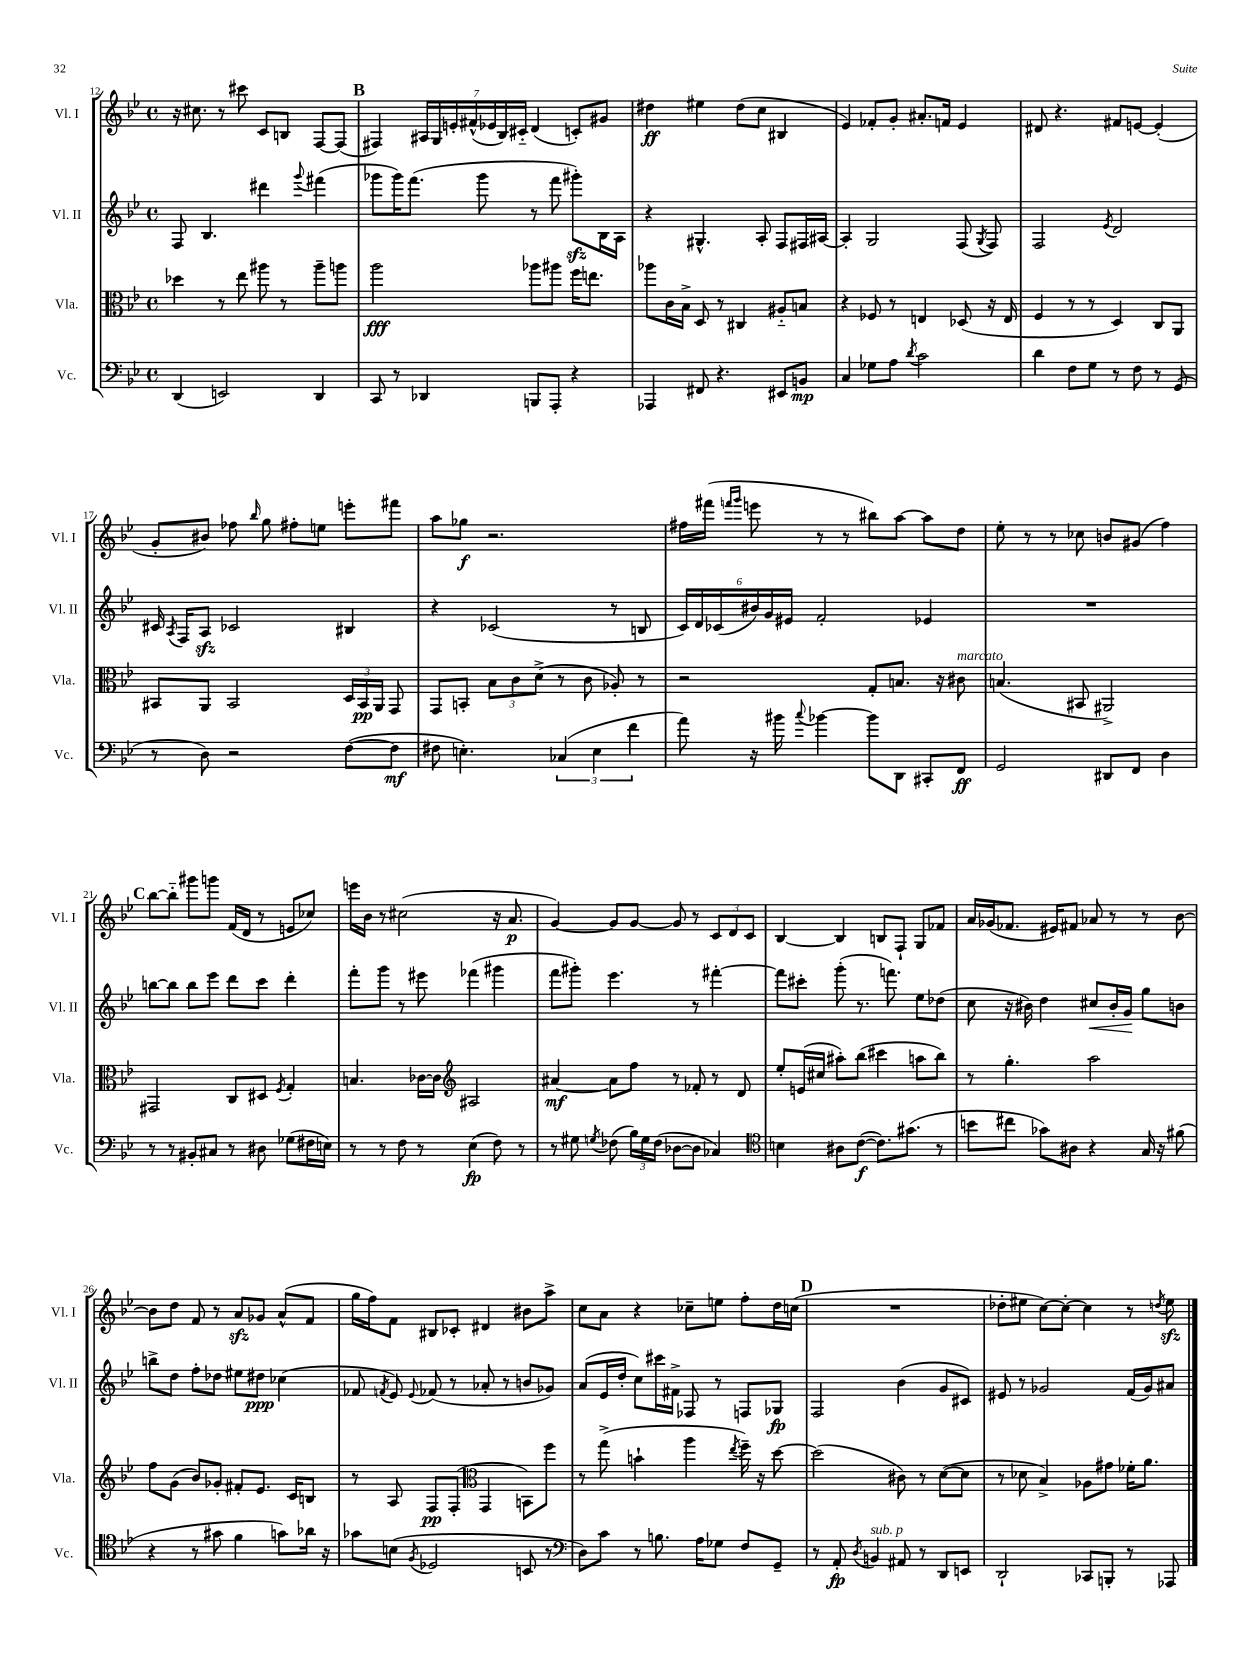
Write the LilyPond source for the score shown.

<<
\new StaffGroup <<
\new Staff = "s0" \with { instrumentName = "Vl. I" shortInstrumentName = "Vl. I" } {
    \clef treble \key bes \major \defaultTimeSignature \time 4/4
    \autoBeamOff r16 cis''8. r8 cis'''8 c'8[ b8] f8[~ f8]( |
    \mark \markup { \bold "B" } fis4) \tuplet 7/4 { ais16[ g16 e'16-. fis'16-^( ees'16 bes16) cis'16]-_ } d'4( c'8[-.) gis'8] |
    dis''4\ff eis''4 dis''8[( c''8] bis4 |
    ees'4) fes'8[-. g'8]-. ais'8.[-. f'16] ees'4 |
    dis'8 r4. fis'8[ e'8]~ e'4-.( |
    g'8[-. bis'8]) fes''8 \grace { bes''16 } g''8 fis''8[-. e''8] e'''8[-. fis'''8] |
    a''8[ ges''8]\f r2. |
    fis''16[ fis'''16]( \grace { f'''16[ g'''16] } e'''8 r8 r8 bis''8[) a''8]~ a''8[ d''8] |
    ees''8-. r8 r8 ces''8 b'8[ gis'8]( f''4) |
    \mark \markup { \bold "C" } bes''8[~ bes''8]-_ gis'''8[ g'''8] f'16[( d'16] r8 e'8[ ces''8]) |
    e'''16[ bes'16] r8 cis''2( r16 a'8.\p |
    g'4~) g'8[ g'8]~ g'8 r8 \tuplet 3/2 { c'8[ d'8 c'8] } |
    bes4~ bes4 b8[ f8]-! g8[ fes'8] |
    a'16[ ges'16( fes'8.] eis'16[) fis'8] aes'8 r8 r8 bes'8~ |
    bes'8[ d''8] f'8 r8 a'8[\sfz ges'8] a'8[-^( f'8] |
    g''16[ f''16) f'8] bis8[ ces'8]-. dis'4 bis'8[ a''8]-> |
    c''8[ a'8] r4 ces''8[-- e''8] f''8[-. d''16 c''16]( |
    \mark \markup { \bold "D" } R1 |
    des''8[-. eis''8] c''8[~) c''8]~-. c''4 r8 \acciaccatura { d''8 } eis''8\sfz \bar "|." |
}
\new Staff = "s1" \with { instrumentName = "Vl. II" shortInstrumentName = "Vl. II" } {
    \clef treble \key bes \major \defaultTimeSignature \time 4/4
    \autoBeamOff f8 bes4. dis'''4 \appoggiatura { g'''8 } fis'''4( |
    \mark \markup { \bold "B" } ges'''8[ ges'''16) f'''8.]( ges'''8 r8 f'''8 gis'''8[-.\sfz) bes16 a16] |
    r4 gis4.-^ a8-. f8[ fis16 ais16]~ |
    ais4-. g2 f8( \acciaccatura { g8 } f8) |
    f2 \acciaccatura { ees'8 } d'2 |
    cis'16 \acciaccatura { a8 } f16[ a8]\sfz ces'2 bis4 |
    r4 ces'2( r8 b8 |
    \tuplet 6/4 { c'16[) d'16 ces'16( bis'16) g'16 eis'16] } f'2-. ees'4 |
    R1 |
    \mark \markup { \bold "C" } b''8[~ b''8] b''8[ ees'''8] d'''8[ c'''8] d'''4-. |
    f'''8[-. g'''8] r8 eis'''8 fes'''4( gis'''4 |
    f'''8[ gis'''8]-.) ees'''4. r8 fis'''4~-. |
    fis'''8[ cis'''8]-. g'''8-.( r8. f'''8.) ees''8[ des''8]( |
    c''8 r16 bis'16) d''4 cis''8[\< bis'16-. g'16]\! g''8[ b'8] |
    b''8[-> d''8] f''8[-. des''8] eis''8[ dis''8]\ppp ces''4( |
    fes'8 \acciaccatura { f'8 } ees'8) \appoggiatura { ees'8 } fes'8( r8 aes'8-. r8 b'8[ ges'8]) |
    a'8[( ees'16 d''16]-. c''8[) cis'''16 fis'16]-> fes8 r8 f8[ ges8]\fp |
    \mark \markup { \bold "D" } f2 bes'4( g'8[ cis'8]) |
    eis'8 r8 ges'2 f'16[( ges'16) ais'8] \bar "|." |
}
\new Staff = "s2" \with { instrumentName = "Vla." shortInstrumentName = "Vla." } {
    \clef alto \key bes \major \defaultTimeSignature \time 4/4
    \autoBeamOff des''4 r8 ees''8 ais''8 r8 ais''8[-- a''8] |
    \mark \markup { \bold "B" } a''2\fff aes''8[ ais''8] f''16[ e''8.] |
    aes''8[ c'16 bes16]-> d8 r8 cis4 ais8[-_ b8] |
    r4 fes8 r8 e4 des8( r16 e16 |
    f4 r8 r8 d4) c8[ a,8] |
    bis,8[ a,8] bis,2 \tuplet 3/2 { d16[ bis,16\pp a,16] } g,8 |
    g,8[ b,8]-. \tuplet 3/2 { bes8[ c'8 d'8]->( } r8 c'8 aes8-.) r8 |
    r2 g8[-. b8.] r16 cis'8^\markup { \italic "marcato" } |
    b4.( bis,8 ais,2->) |
    \mark \markup { \bold "C" } gis,2 c8[ dis8] \acciaccatura { f8 } g4-. |
    b4. ces'16[~ ces'16] \clef treble ais2 |
    ais'4~\mf ais'8[ f''8] r8 fes'8-. r8 d'8 |
    ees''8[-. e'16( cis''16] ais''8[-.) bes''8]( cis'''4 a''8[ bes''8]) |
    r8 g''4.-. a''2 |
    f''8[ g'8]( bes'8[) ges'8]-. fis'8[-. ees'8.] c'16[ b8] |
    r8 a8 f8[\pp f8]-.( \clef alto g,4 b,8[) f''8] |
    r8 g''8->( b'4-! a''4 \acciaccatura { ees''8 } f''16--) r16 d''8~ |
    \mark \markup { \bold "D" } d''2( cis'8) r8 d'8[~( d'8] |
    r8 des'8 bes4->) aes8[ gis'8] fes'16[-. a'8.] \bar "|." |
}
\new Staff = "s3" \with { instrumentName = "Vc." shortInstrumentName = "Vc." } {
    \clef bass \key bes \major \defaultTimeSignature \time 4/4
    \autoBeamOff d,4( e,2) d,4 |
    \mark \markup { \bold "B" } c,8 r8 des,4 b,,8[ a,,8]-. r4 |
    aes,,4 fis,8 r4. eis,8[ b,8]\mp |
    c4 ges8[ a8] \acciaccatura { d'8 } c'2 |
    d'4 f8[ g8] r8 f8 r8 g,8( |
    r8 d8) r2 f8[~( f8]\mf |
    fis8 e4.-.) \tuplet 3/2 { ces4( e4 f'4 } |
    a'8) r16 bis'16 \appoggiatura { c''8 } bes'4~ bes'8[ d,8] cis,8[-. f,8]\ff |
    g,2 dis,8[ f,8] d4 |
    \mark \markup { \bold "C" } r8 r8 bis,8[-. cis8] r8 dis8 ges8[( fis16 e16]) |
    r8 r8 f8 r8 ees4\fp( f8) r8 |
    r8 gis8 \acciaccatura { g8 } fes8( \tuplet 3/2 { bes16[) g16 fes16]( } des8[~ des8] ces4) |
    \clef tenor b4 ais8[ c'8]~\f( c'8.[) gis'8.]( r8 |
    b'8[ cis''8] ges'8[) ais8] r4 g16 r16 fis'8( |
    r4 r8 gis'8 f'4 g'8[) aes'16] r16 |
    ges'8[ b8]( \acciaccatura { f8 } des2 b,8 r8 |
    \clef bass d8[) c'8] r8 b8. a16[ ges8] f8[ g,8]-- |
    \mark \markup { \bold "D" } r8 a,8-.\fp \acciaccatura { d8 } b,4^\markup { \italic "sub. p" } ais,8 r8 d,8[ e,8] |
    d,2-! ces,8[ b,,8]-. r8 aes,,8 \bar "|." |
}
>>
>>
\layout { \context { \Score currentBarNumber = #12 } }
